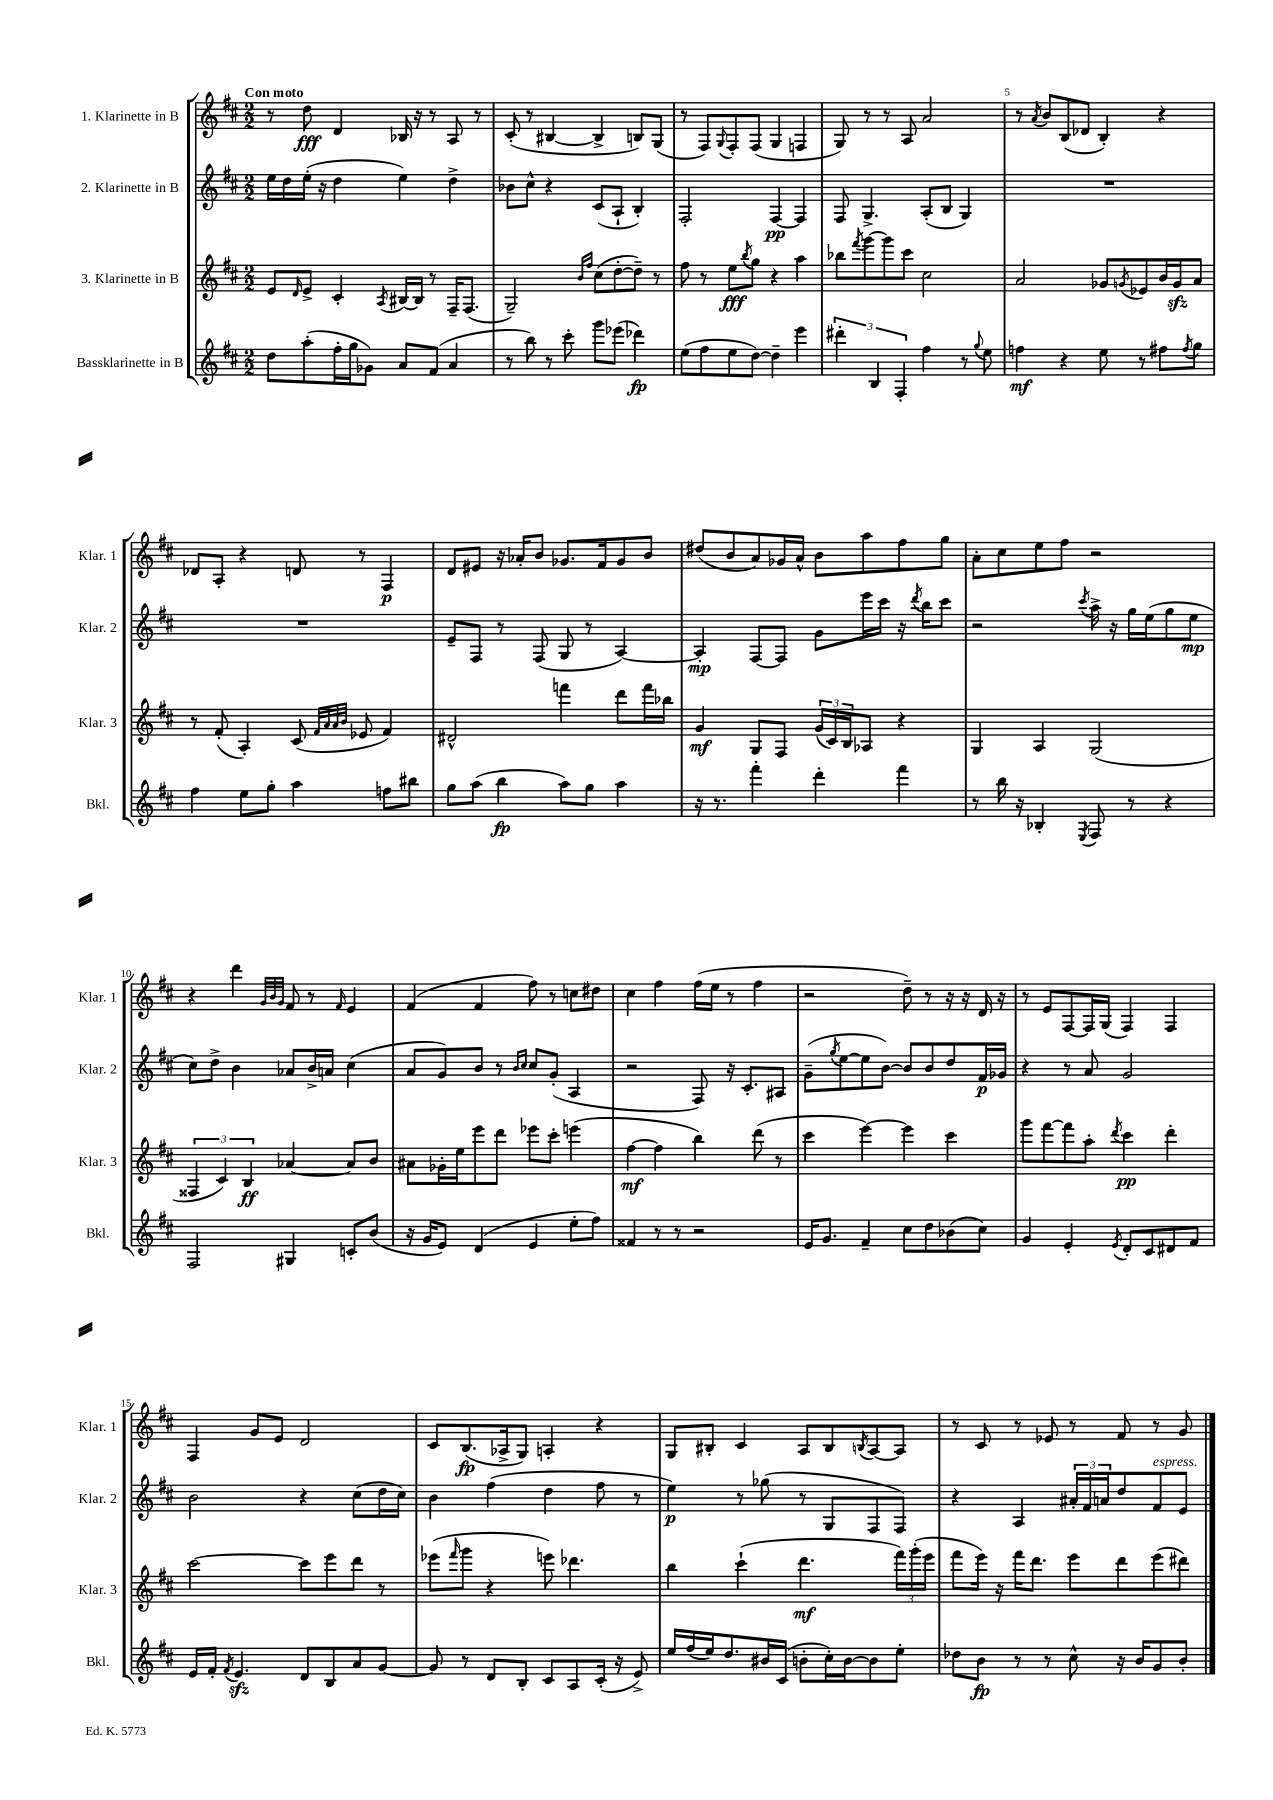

**kern	**kern	**kern	**kern
*staff4	*staff3	*staff2	*staff1
*clefG2	*clefG2	*clefG2	*clefG2
*k[f#c#]	*k[f#c#]	*k[f#c#]	*k[f#c#]
*M2/2	*M2/2	*M2/2	*M2/2
8dd	8e	16ee	8r
.	.	16dd	.
.	16qqd	.	.
(8aa'	8e^	(16ee'	8dd
.	.	16r	.
16ff#'	4c#'	4dd	4d
16gg	.	.	.
8g-)	.	.	.
.	8qA	.	.
8a	[16B#	4ee)	16B-
.	16B#]	.	16r
(8f#	8r	.	8r
4a	16F#~	4dd^	8A
.	(8.F#	.	.
.	.	.	8r
=	=	=	=
8r	2G~)	8b-	(8c#'
8bb)	.	8cc#^^	8r
8r	.	4r	[4B#
8ccc#'	.	.	.
.	16qqb	.	.
.	16qqff#	.	.
8ggg	(8cc#	(8c#	4B#^]
(8eee-	[8dd'	8A`	.
4ddd-)	8dd~])	4B')	8B)
.	8r	.	(8G
=	=	=	=
(8ee	8ff#	2F#'	8r
8ff#	8r	.	8F#)
.	.	.	8qqG
8ee	8ee	.	8F#'
.	8qbb	.	.
[8dd)	8gg	.	(8F#
4dd~]	4r	[4F#	4G
4eee	4aa	4F#]	4F
=	=	=	=
6ddd#'	8bb-	8F#	8G)
.	8qfff#	.	.
.	[8ggg	4.G^	8r
6B	.	.	.
.	8ggg]	.	8r
6F#'	.	.	.
.	8ccc#	.	8A
4ff#	2cc#	(8A'	2a
.	.	8B	.
8r	.	4G)	.
8qqgg	.	.	.
8ee	.	.	.
=	=	=	=
4ff	2a	1r	8r
.	.	.	8qa
.	.	.	8b
4r	.	.	(8B
.	.	.	8d-
8ee	8g-	.	4B')
.	8qg	.	.
8r	8e-	.	.
8ff#	16b	.	4r
.	16g	.	.
8qff#	.	.	.
8gg	8a	.	.
=	=	=	=
4ff#	8r	1r	8d-
.	(8f#'	.	8A'
8ee	4A')	.	4r
8gg'	.	.	.
4aa	(8c#	.	8d
.	32qqf#	.	.
.	32qqa	.	.
.	32qqa	.	.
.	32qqb	.	.
.	8e-	.	8r
8ff	4f#)	.	4F#
8bb#	.	.	.
=	=	=	=
8gg	2d#^^	8e~	8d
(8aa	.	8F#	8e#
4bb	.	8r	16r
.	.	.	16a-'
.	.	(8F#	8b
8aa)	4fff	8G	8.g-
8gg	.	8r	.
.	.	.	16f#
4aa	8ddd	[4A)	8g-
.	16fff	.	8b
.	16bb-	.	.
=	=	=	=
16r	4g	4A']	(8dd#
8.r	.	.	.
.	.	.	8b
4fff#'	8G	[8F#	8a)
.	8F#	8F#]	16g-
.	.	.	16a^^
4ddd'	(24g	8g	8b
.	24c#)	.	.
.	24B	.	.
.	8A-	16eee	8aa
.	.	16ccc#	.
4fff#	4r	16r	8ff#
.	.	8qddd	.
.	.	16bb	.
.	.	8ccc#	8gg
=	=	=	=
8r	4G	2r	8a'
16bb	.	.	8cc#
16r	.	.	.
4B-'	4A	.	8ee
.	.	.	8ff#
8qE	.	8qccc#	.
8F#	(2G	16aa^	2r
.	.	16r	.
8r	.	16gg	.
.	.	(16ee	.
4r	.	8gg	.
.	.	8ee	.
=	=	=	=
2F#	6F##	8cc#)	4r
.	.	8dd^	.
.	6c#)	.	.
.	.	4b	4ddd
.	6B	.	.
.	.	.	32qqg
.	.	.	32qqb
.	.	.	32qqg
4G#	[4a-	8a-	8f#
.	.	16b^	8r
.	.	16a	.
.	.	.	16qqf#
8c'	8a-]	(4cc#	4e
(8b	8b	.	.
=	=	=	=
16r	8a#	8a	(4f#
16g	.	.	.
8e)	16g-'	8g)	.
.	16ee	.	.
(4d	8eee	8b	4f#
.	8ddd	8r	.
.	.	16qqb	.
.	.	16qqcc#	.
4e	8eee-	8cc#	8ff#)
.	8ccc#'	(8g'	8r
8ee'	(4eee	4A	8cc
8ff#)	.	.	8dd#
=	=	=	=
4f##	[4ff#	2r	4cc#
8r	4ff#]	.	4ff#
8r	.	.	.
2r	4bb)	8F#)	(16ff#
.	.	.	16ee
.	.	16r	8r
.	.	8.c#'	.
.	(8ddd	.	4ff#
.	8r	8A#	.
=	=	=	=
16e	4ccc#	(8g~	2r
8.g	.	.	.
.	.	8qgg	.
.	.	[8ee	.
4f#~	[4eee)	8ee]	.
.	.	[8b)	.
8cc#	4eee]	8b]	8dd~)
8dd	.	8b	8r
(8b-	4ccc#	8dd	16r
.	.	.	16r
8cc#)	.	16f#	16d
.	.	16g-	16r
=	=	=	=
4g	8ggg	4r	8r
.	[8fff#	.	8e
4e'	8fff#]	8r	[8F#
.	8aa'	8a	16F#]
.	.	.	(16G
8qe	8qddd	.	.
8d'	4ccc#	2g	4F#)
8c#	.	.	.
8d#	4ddd'	.	4F#
8f#	.	.	.
=	=	=	=
16e	[2ccc#	2b	4F#
16f#'	.	.	.
8qf#	.	.	.
4.e	.	.	.
.	.	.	8g
.	.	.	8e
8d	8ccc#]	4r	2d
8B	8eee	.	.
8a	8ddd	(8cc#	.
[8g	8r	16dd	.
.	.	16cc#)	.
=	=	=	=
8g]	(8eee-	4b	8c#
.	16qqfff#	.	.
8r	8ggg	.	(8.B
8d	4r	(4ff#	.
.	.	.	16A-^
8B'	.	.	8G)
8c#	8eee)	4dd	4A'
8A	4.ddd-	.	.
(16c#'	.	8ff#	4r
16r	.	.	.
8e^)	.	8r	.
=	=	=	=
16ee	4bb	4ee)	8G
(16ff#	.	.	.
16ee)	.	.	8B#'
8.dd	.	.	.
.	(4ccc#`	8r	4c#
16b#	.	(8gg-	.
(16c#	.	.	.
8b'	4.ddd	8r	8A
16cc#')	.	8G	8B#
[16b	.	.	.
.	.	.	8qB
8b]	.	8F#	[8A
8ee'	24fff#)	8F#)	8A]
.	(24ggg'	.	.
.	24eee	.	.
=	=	=	=
8dd-	8fff#	4r	8r
8b	16eee)	.	8c#
.	16r	.	.
8r	16fff#	4A	8r
.	8.ddd	.	.
8r	.	.	8e-
8cc#^^	8eee	24a#'	8r
.	.	24f#	.
.	.	24a	.
16r	8ddd	8dd	8f#
16b	.	.	.
8g	(8eee	8f#	8r
8b'	8ddd#)	8e	8g
==	==	==	==
*-	*-	*-	*-
